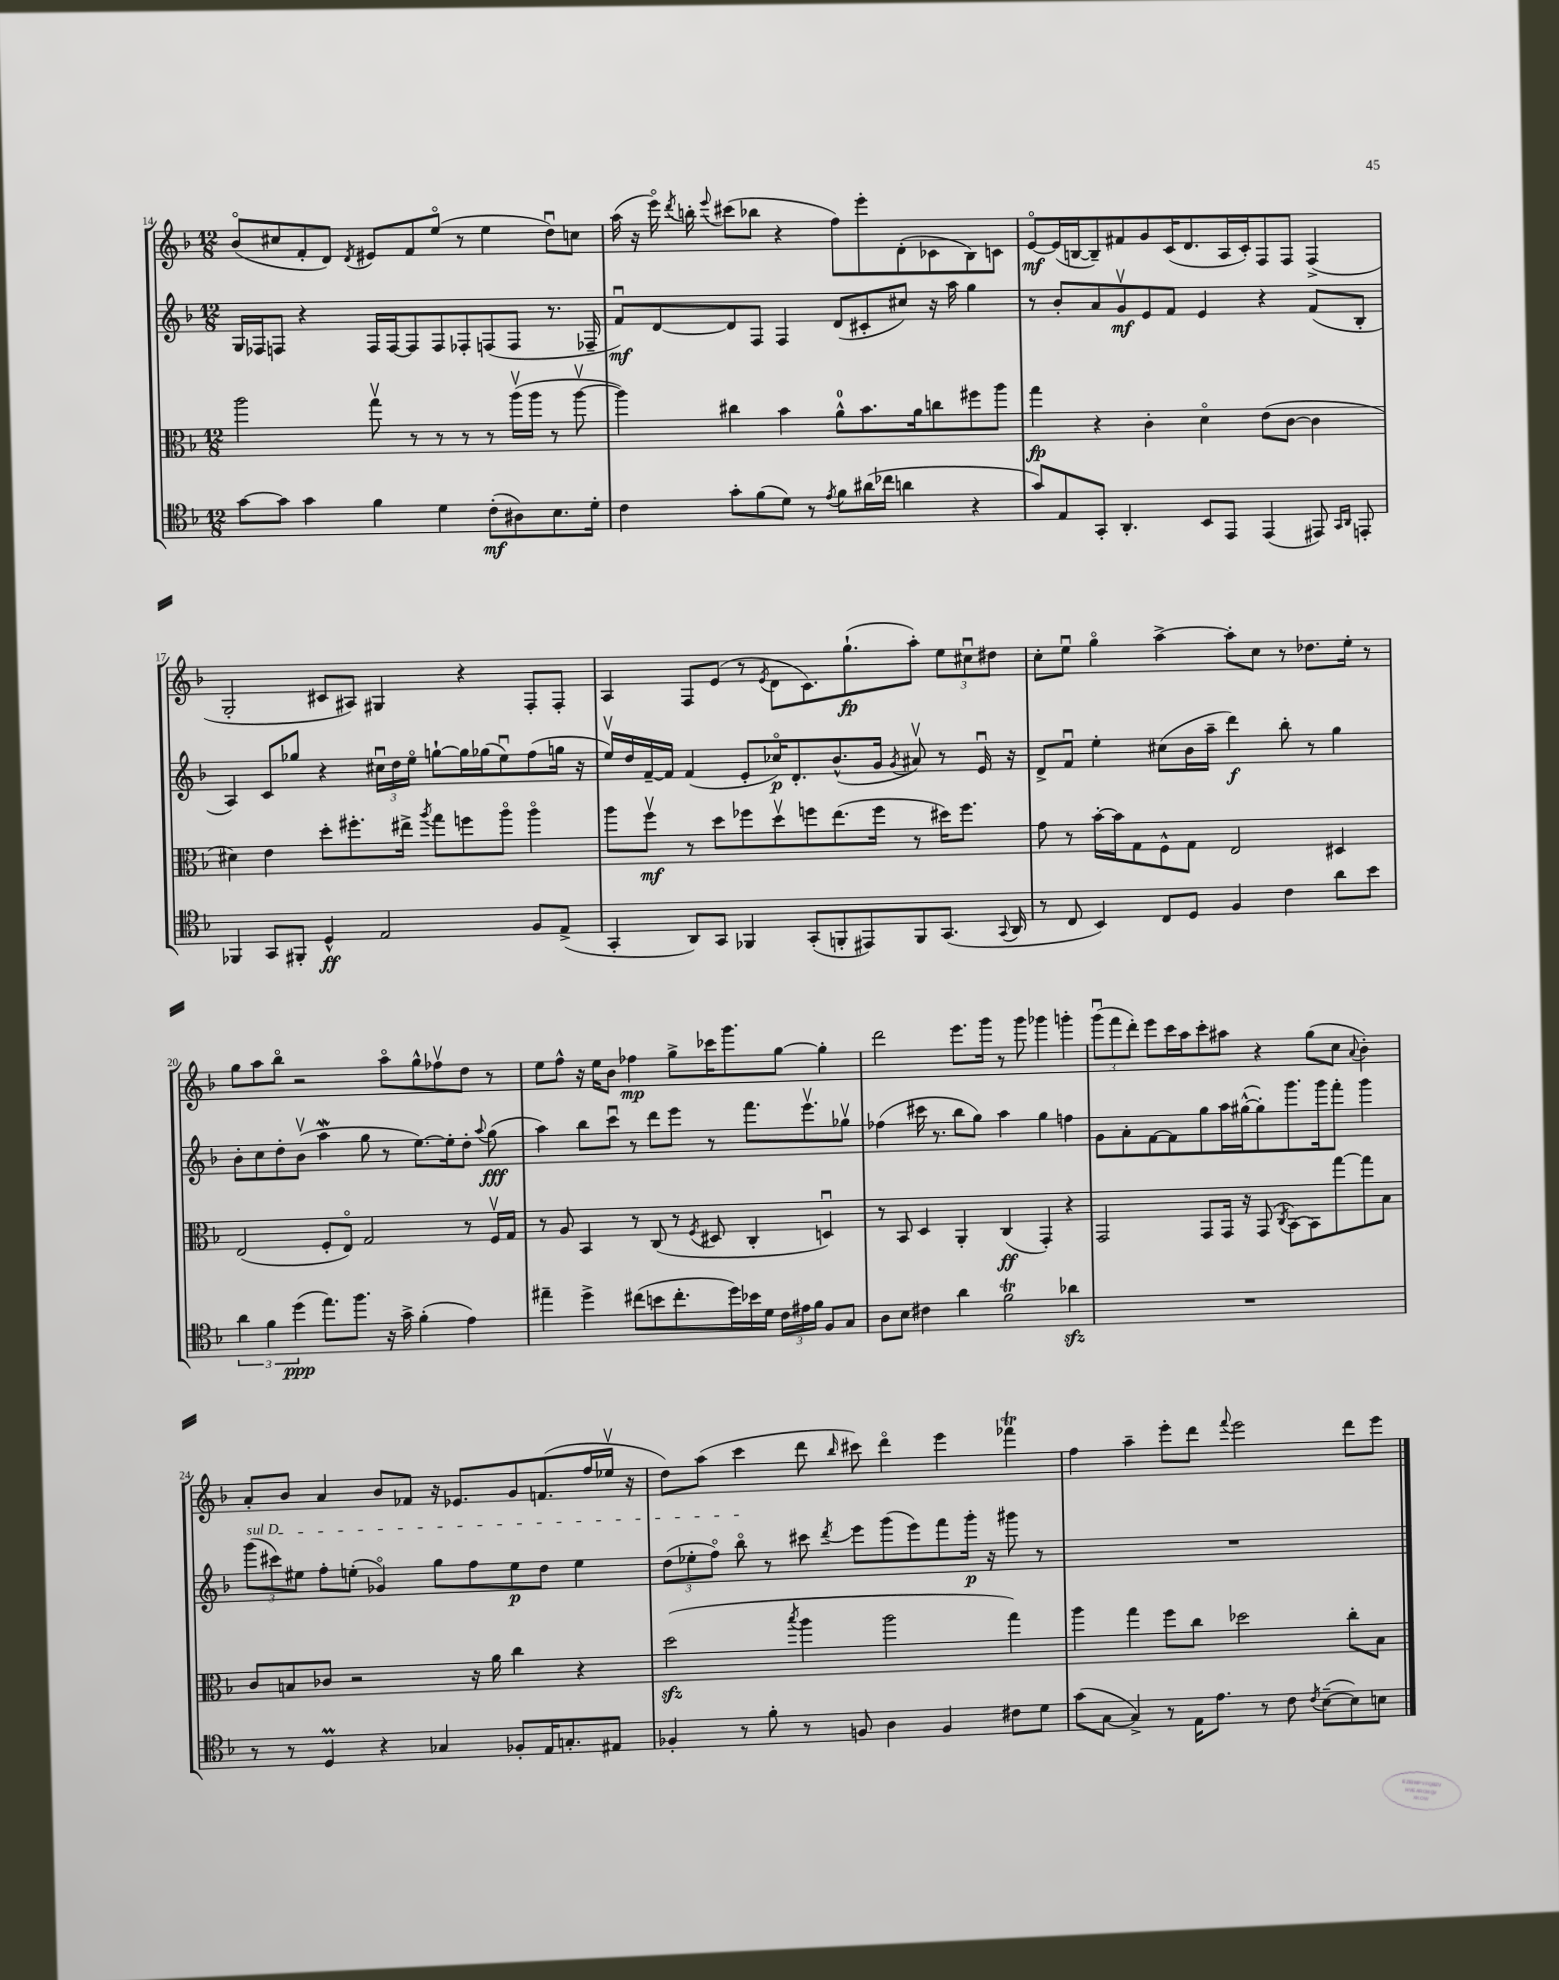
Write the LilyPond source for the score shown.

<<
\new StaffGroup <<
\new Staff = "s0" {
    \clef treble \key f \major \numericTimeSignature \time 12/8
    \autoBeamOff bes'8[\flageolet( cis''8 f'8-. d'8]) \acciaccatura { d'8 } eis'8[ f'8 e''8]\flageolet( r8 e''4 d''8[\downbow) c''8] |
    a''16( r16 e'''16\flageolet) \acciaccatura { d'''8 } b''16-. \appoggiatura { e'''8 } cis'''8[( bes''8] r4 f''8[) e'''8-. d'8-.( ces'8 bes8) c'8] |
    e'8[~\flageolet\mf e'16( b16~ b8--) fis'8 g'8 c'16( d'8. a16 c'16-.) f8 f8] f4->( |
    g2-. cis'8[ ais8]) gis4 r4 f8[-. f8]-. |
    a4 f8[ e'8]( r8 \acciaccatura { e'8 } d'8[ c'8.) g''8.-!\fp( a''8]-.) \tuplet 3/2 { e''8[ cis''8\downbow dis''8] } |
    c''8[-. e''8]\downbow g''4\flageolet a''4~-> a''8[-. c''8] r8 des''8.[ e''16]-. r8 |
    g''8[ a''8 bes''8]\flageolet r2 a''8[\flageolet g''8-^ fes''8\upbow d''8] r8 |
    e''8[ f''8]-^ r16 e''16[ bes'8] fes''4\mp g''8[-> ces'''16 g'''8. g''8]~ g''4-. |
    d'''2 e'''8.[ g'''16] r8 g'''8 ges'''4 g'''4-. |
    \tuplet 3/2 { g'''8[\downbow( f'''8 d'''8]-.) } e'''8[ c'''16 a''16 c'''8-. ais''8] r4 g''8[( c''8] \appoggiatura { a'8 } bes'4-.) |
    a'8[-. bes'8] a'4 bes'8[ fes'8] r16 ees'8.[ g'8 f'8.( f''16 ees''16]\upbow r16 |
    d''8[) a''8]( c'''4 d'''8 \grace { bes''16 } cis'''8) d'''4\flageolet e'''4 fes'''4\trill |
    f''4 a''4-- e'''8[-. d'''8] \appoggiatura { f'''8 } e'''2 d'''8[ e'''8] \bar "|." |
}
\new Staff = "s1" {
    \clef treble \key f \major \numericTimeSignature \time 12/8
    \autoBeamOff g16[ fes16 f8] r4 f16[ f16~ f8 f8 fes8-. f8( f8] r8. fes16-- |
    f'8[\downbow\mf) d'8~ d'8 f8] f4 d'8[( cis'8-. cis''8]) r16 a''16 g''4 |
    r8 bes'8[-. a'8 g'8\upbow\mf e'8 f'8] e'4 r4 f'8[( bes8]-. |
    a4) c'8[ ges''8] r4 \tuplet 3/2 { cis''16[\downbow d''16 e''16]\flageolet } g''8[~-! g''16 ges''16( e''8\downbow) f''8( g''16] r16 |
    e''16[\upbow) d''16 f'16~-- f'16] f'4( e'8[-. ces''16\flageolet\p) d'8.-. bes'8.-^( g'16] \acciaccatura { g'8 } ais'8\upbow) r8 e'16\downbow r16 |
    d'8[-> f'8]\downbow e''4-. cis''8[( bes'16 a''16]-- d'''4\f) bes''8-. r8 g''4 |
    bes'8[-. c''8 d''8-. bes'8]\upbow( a''4\mordent g''8 r8 e''8.[~) e''16-. d''8]-. \appoggiatura { a''8 } g''8\fff( |
    a''4) bes''8[ c'''8]\downbow r8 d'''8[ e'''8] r8 f'''8.[ e'''8.\upbow ges''8]\upbow |
    fes''4( cis'''16 r8. bes''8[ g''8]) a''4 g''4 f''4 |
    g'8[ a'8-. f'8~ f'8 g''8 a''16 gis''16~-^( gis''8-.) g'''8. g'''16 f'''8]-. g'''4 |
    \tuplet 3/2 { \once \override TextSpanner.bound-details.left.text = \markup { \italic "sul D" } g'''8[\startTextSpan( cis'''8) eis''8] } f''8[-. e''8]-.( ges'4\flageolet) g''8[ f''8 e''8\p d''8] e''4 |
    \tuplet 3/2 { d''8[( ees''8-. f''8]\flageolet) } bes''8\flageolet\stopTextSpan r8 cis'''8 \acciaccatura { d'''8 } e'''8[ g'''8( e'''8) f'''8 g'''16]-.\p r16 gis'''8 r8 |
    R1. \bar "|." |
}
\new Staff = "s2" {
    \clef alto \key f \major \numericTimeSignature \time 12/8
    \autoBeamOff a''2 g''8\upbow r8 r8 r8 r8 a''16[\upbow( a''16] r8 a''8~\upbow |
    a''4) cis''4 bes'4 a'8[-0-^ bes'8. a'16 c''8 fis''8 a''8] |
    g''4\fp r4 c'4-. d'4\flageolet e'8[( c'8]~ c'4 |
    dis'4) e'4 d''8[-. fis''8.-. eis''16]-> \acciaccatura { a''8 } g''8[ f''8 a''8]\flageolet a''4\flageolet |
    a''8[ f''8]\upbow\mf r8 d''8[ fes''8 d''8\upbow f''8 e''8.( f''16] r8 dis''16[) f''8.] |
    g'8 r8 bes'16[~-. bes'16 g8 f8-^ g8] e2 dis4 |
    e2( f8[-. e8]\flageolet) g2 r8 f16[\upbow g16] |
    r8 a8 bes,4 r8 c8( r8 \acciaccatura { f8 } dis8 c4-. d4\downbow) |
    r8 bes,8 d4 a,4-. c4\ff( g,4-.) r4 |
    g,2 g,8[ g,16] r16 g,8( \acciaccatura { c8 } bes,8[~) bes,8 g''8~ g''8 bes8] |
    c'8[ b8 ces'8] r2 r16 a'16 c''4 r4 |
    d''2\sfz( \acciaccatura { bes''8 } a''4 a''2 g''4) |
    a''4 g''4 f''8[ c''8] des''2 c''8[-. bes8] \bar "|." |
}
\new Staff = "s3" {
    \clef tenor \key f \major \numericTimeSignature \time 12/8
    \autoBeamOff g'8[~ g'8] g'4 f'4 d'4 c'8[-.\mf( ais8) bes8. d'16]-. |
    c'4 g'8[-. f'8( d'8]) r8 \acciaccatura { e'8 } f'8[ ais'16( ces''16] a'4 r4 |
    g'8[) e8 g,8]-. a,4.-. bes,8[ e,8] e,4( eis,8) \grace { g,16[ a,16] } e,8-. |
    fes,4 g,8[ fis,8]-. d4-^\ff e2 f8[ e8]->( |
    g,4-. a,8[) g,8] fes,4 g,8[-.( f,8-. eis,8) f,8 g,8.]( \appoggiatura { g,8 } a,16 |
    r8 c8 bes,4) c8[ d8] f4 c'4 a'8[ bes'8] |
    \tuplet 3/2 { a'4 f'4 d''4\ppp( } e''8.[) f''8.] r16 g'16-> f'4-.( e'4) |
    eis''4-- d''4-> cis''8[( b'8 cis''8.-. d''16) bes'16 d'16] \tuplet 3/2 { c'16[ eis'16 f'16] } f8[ g8] |
    a8[ bes8] cis'4 a'4 f'2\trill aes'4\sfz |
    R1. |
    r8 r8 d4\prall r4 ges4 fes8[-. e16 g8.-. eis8] |
    fes4-. r8 f'8-. r8 f8 a4 f4 cis'8[ d'8] |
    g'8[( g8]~ g4->) r8 e16[ e'8.] r8 c'8 \acciaccatura { c'8 } bes8[~--( bes8) b8] \bar "|." |
}
>>
>>
\layout { \context { \Score currentBarNumber = #14 } }
